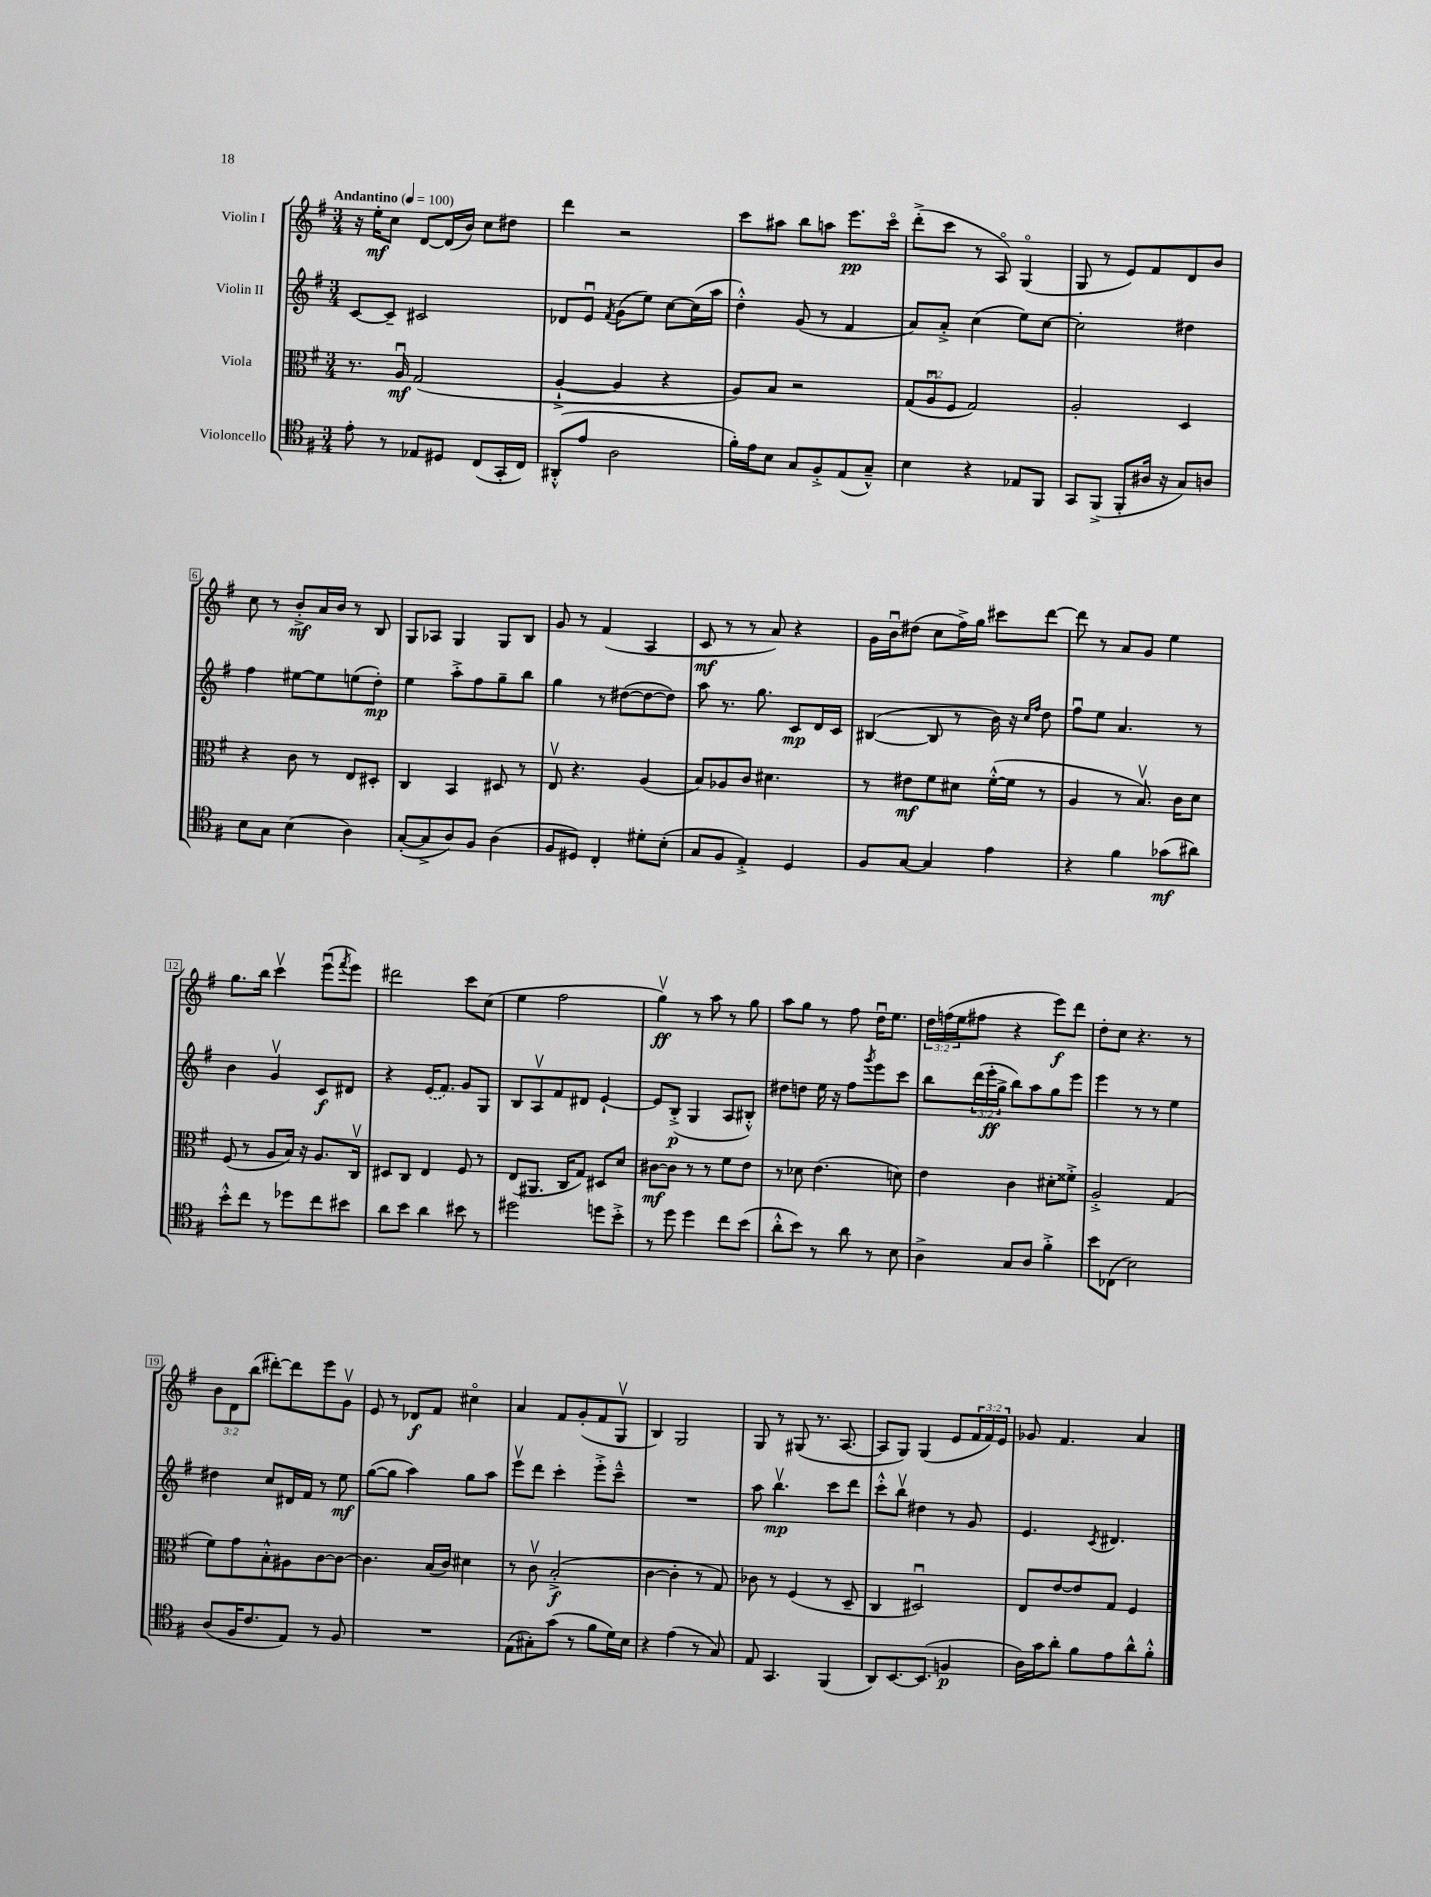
<<
\new StaffGroup <<
\new Staff = "s0" \with { instrumentName = "Violin I" } {
    \clef treble \key g \major \numericTimeSignature \time 3/4 \override Staff.TupletNumber.text = #tuplet-number::calc-fraction-text \tempo "Andantino" 4 = 100
    r16 e''16-.\mf c''8 d'8~ d'16( b'16) c''8 dis''8 |
    d'''4 r2 |
    c'''8 ais''8 b''8 a''8 e'''8.\pp c'''16\flageolet |
    d'''8-.->( c'''8 r8 a8\flageolet) g4\flageolet( |
    g8 r8 e'8) fis'8 d'8 b'8 |
    c''8 r8 b'8-.->\mf a'16 b'16 r8 b8 |
    g8 aes8 g4 g8 b8 |
    g'8 r8 fis'4( a4 |
    c'8\mf r8 r8 a'8) r4 |
    g'16 b'16\downbow dis''8( c''8 fis''16->) g''16 cis'''8 d'''8~ |
    d'''8 r8 a'8 g'8 e''4 |
    g''8. b''16 c'''4\upbow e'''8\downbow( \acciaccatura { fis'''8 } e'''8) |
    dis'''2 c'''8 c''8( |
    e''4 fis''2 |
    g''4\upbow\ff) r8 a''8 r8 g''8 |
    a''8 g''8 r8 fis''8 d''16\downbow e''8. |
    \tuplet 3/2 { d''16 f''16( e''16 } fis''8 r4 e'''8\f) d'''8 |
    d''8-. c''8 r4. r8 |
    \tuplet 3/2 { b'8 d'8 b''8( } dis'''8~-.) dis'''8 e'''8 g'8\upbow |
    e'8 r8 des'8\f fis'8 cis''4\flageolet |
    a'4 fis'8 g'8-.( fis'8 g8\upbow |
    b4) g2 |
    g8 r8 gis8( r8. a8.~ |
    a8 g8) g4( e'8 \tuplet 3/2 { fis'16 fis'16) e'16 } |
    ges'8 fis'4. a'4 \bar "|." |
}
\new Staff = "s1" \with { instrumentName = "Violin II" } {
    \clef treble \key g \major \numericTimeSignature \time 3/4 \override Staff.TupletNumber.text = #tuplet-number::calc-fraction-text
    c'8~ c'8-- cis'2 |
    des'8 e'8\downbow \acciaccatura { fis'8 } g'8( e''8) c''8~ c''16( a''16 |
    d''4-.-^) g'8( r8 fis'4 |
    a'8) a'8-.-> c''4( e''8) c''8~ |
    c''2-. dis''4 |
    fis''4 eis''8~ eis''8 e''8( d''8-.\mp) |
    e''4 a''8-.-> fis''8 g''8-- b''8 |
    g''4 r8 dis''8~( dis''8~ dis''8) |
    a''8 r8. g''8. c'8\mp d'16 c'16 |
    bis4~( bis8 r8 b'16) r16 \grace { c''16 fis''16 } d''8 |
    fis''8\downbow e''8 a'4. r8 |
    b'4 g'4\upbow c'8\f dis'8 |
    r4 \once \slurDashed e'16( fis'8.) g'8 g8 |
    b8 a8\upbow fis'8 dis'8 e'4~-! |
    e'8 b8-.->\p( g4 a8 bis8-.-^) |
    dis''8 d''8 e''16 r16 fis''8 \acciaccatura { g'''8 } e'''8 c'''8 |
    b''8 \tuplet 3/2 { d'''16( e'''16-.\ff g''16-> } b''8) a''8 g''8 e'''8 |
    e'''4 r8 r8 e''4 |
    dis''4 c''8 dis'16 fis'16 r8 e''8\mf |
    g''8~( g''8 a''4) g''8 a''8 |
    e'''8\upbow d'''8 c'''4-. e'''8-.-> c'''8---^ |
    R2. |
    a''8 b''4.\upbow\mp c'''8 d'''8 |
    c'''8-.-^ b''8\upbow dis''4 r8 g'8 |
    e'4. \acciaccatura { c'8 } dis'4. \bar "|." |
}
\new Staff = "s2" \with { instrumentName = "Viola" } {
    \clef alto \key g \major \numericTimeSignature \time 3/4 \override Staff.TupletNumber.text = #tuplet-number::calc-fraction-text
    r8. a16\downbow\mf g2( |
    a4~-!-> a4 r4 |
    a8) b8 r2 |
    \tuplet 3/2 { g8( a8\downbow fis8 } g2) |
    a2-. d4 |
    r4 c'8 r8 e8 dis8-. |
    c4 b,4 dis8 r8 |
    e8\upbow r4. a4( |
    b8) aes8 c'8 dis'4. |
    r8 eis'8\mf fis'8 dis'8 fis'16~-.-^( fis'16 r8 |
    a4 r8 b8.\upbow) c'16 d'8 |
    fis8( r8 a8 b16) r16 a8. c16\upbow |
    dis8 c8 e4 fis8 r8 |
    e8( ais,8. c16 g8) dis8 d'8 |
    cis'8~\mf cis'8 r8 r8 fis'8 e'8 |
    r8 des'8 e'4.( d'8) |
    e'4 c'4 dis'8-. fisis'8-.-> |
    a2-.-> g4( |
    fis'8) g'8 b8-.-^ ais8 c'8~ c'8~ |
    c'4. b16( c'16) dis'4 |
    r8 c'8\upbow b2-.->\f( |
    c'4~ c'4-. r8 g8) |
    ces'8 r8 fis4( r8 d8-- |
    c4 dis2\downbow) |
    e8 e'8~ e'8 g8 fis4 \bar "|." |
}
\new Staff = "s3" \with { instrumentName = "Violoncello" } {
    \clef tenor \key g \major \numericTimeSignature \time 3/4
    e'8-. r8 ees8 dis8 c8( g,16-. c16) |
    ais,8-.-^( e'8 a2 |
    fis'16-.) e'16 b8 g8 fis8-.-> e8( g8---^) |
    b4 r4 ees8 fis,8 |
    g,8 fis,8->( fis,8-. ais16 r16 g8) a8 |
    b8 g8 b4( a4) |
    g8~-.( g8-> a8) fis8 a4( |
    fis8 dis8) c4-. dis'8-. b8-.( |
    g8 fis8 e4-.->) d4 |
    fis8 g8~ g4 e'4 |
    r4 fis'4 ges'8\mf( ais'8) |
    b'8-.-^ c''8 r8 des''8 c''8 bis'8 |
    a'8 b'8 a'4 bis'8 r8 |
    dis''2 d''8 b'8-.-> |
    r8 d''8 d''4 c''8 b'8( |
    a'8-.-^ b'8) r8 a'8 r8 b8 |
    a4-> g8 a8 fis'4-.-> |
    b'8 ces8( b2) |
    a8( fis16 c'8. e8) r8 fis8 |
    R2. |
    e8( gis8-.) g'8( r8 fis'8 d'16) b16 |
    r4 e'4( r8 g8) |
    e8 g,4. fis,4( |
    a,8) b,8.~ b,8.( f4\p |
    a16) g'16 a'8-. fis'8 e'8 a'8-^ fis'8-.-^ \bar "|." |
}
>>
>>
\layout { \context { \Score \override BarNumber.stencil = #(make-stencil-boxer 0.1 0.3 ly:text-interface::print) } }
